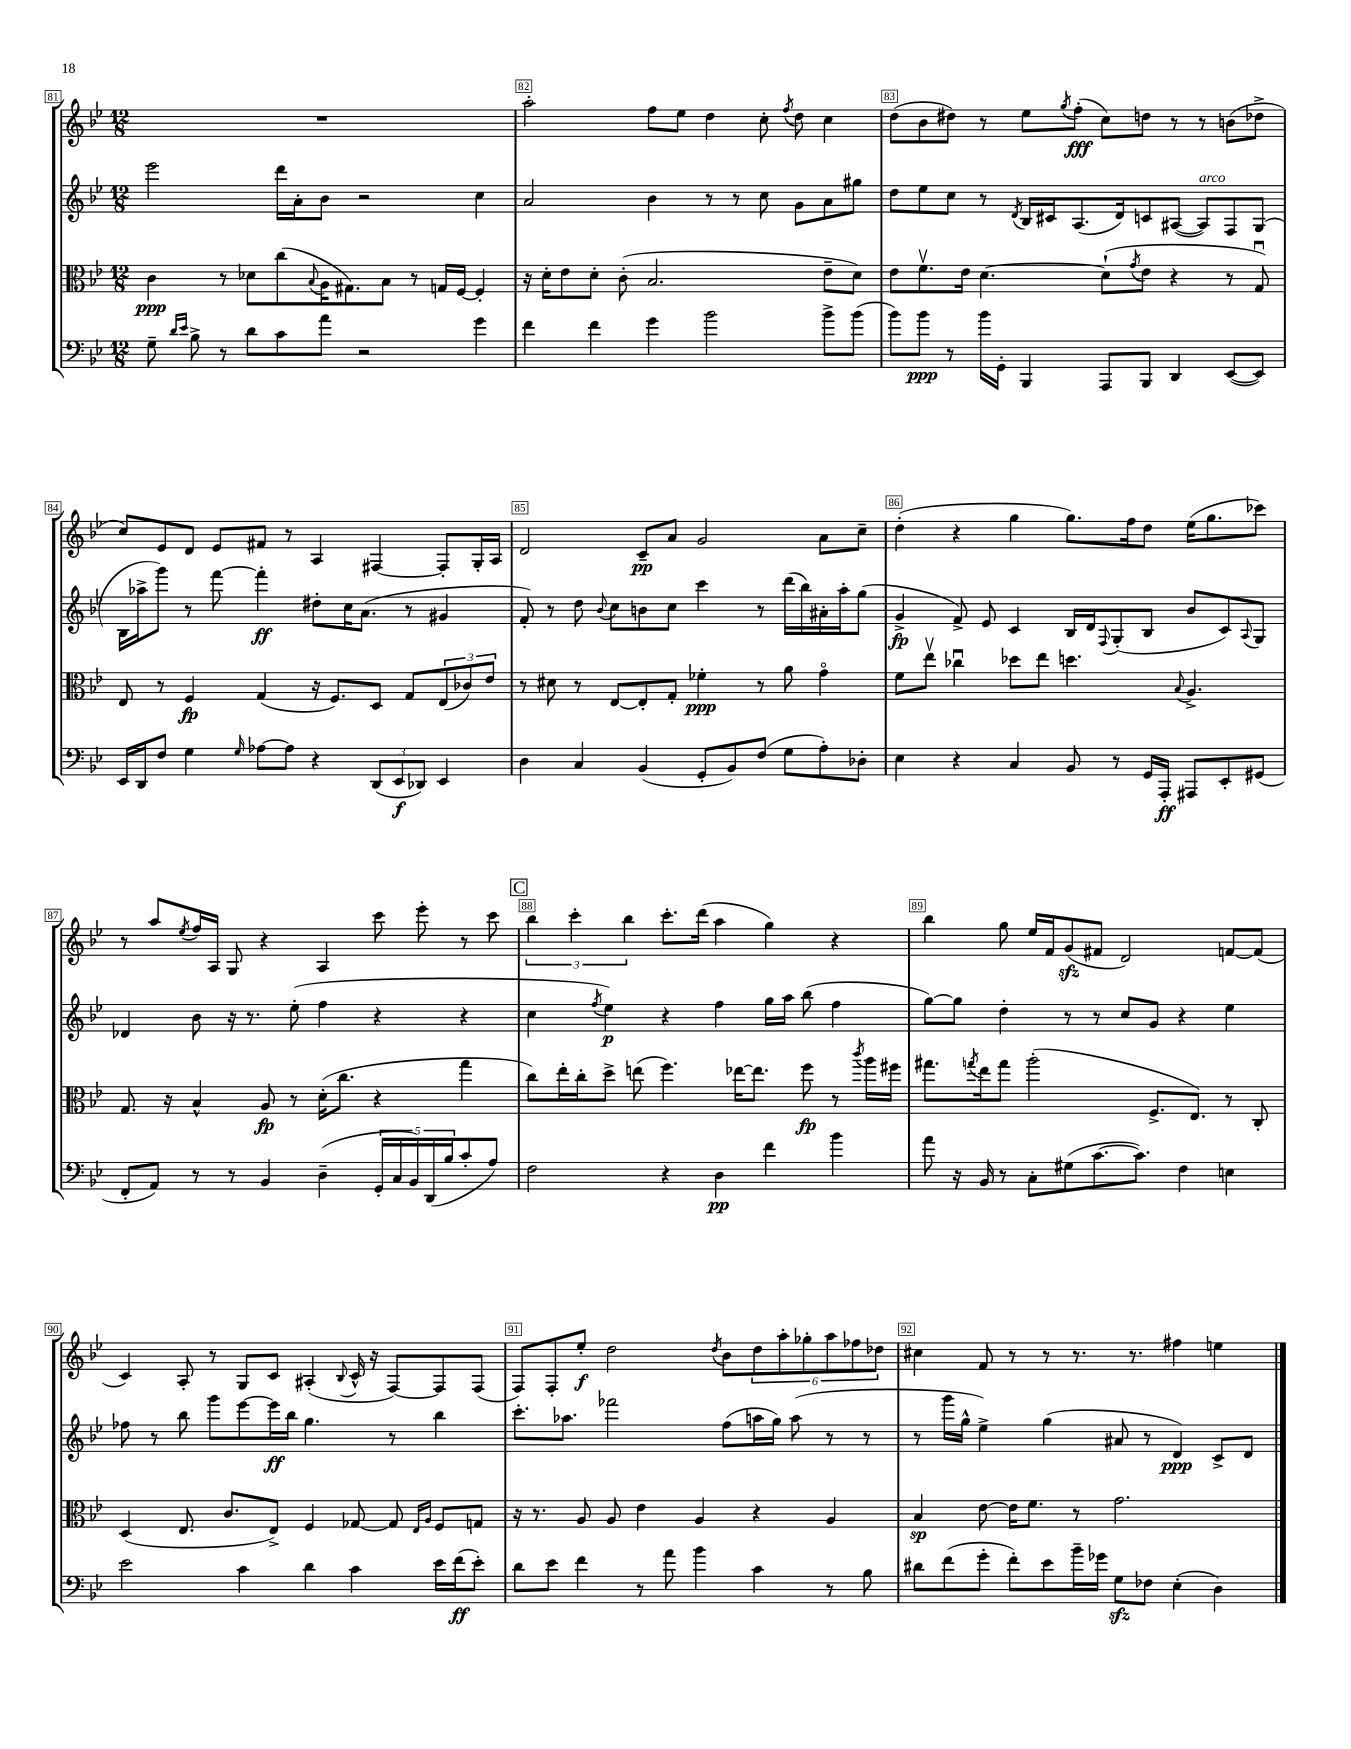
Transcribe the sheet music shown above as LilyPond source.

<<
\new StaffGroup <<
\new Staff = "s0" {
    \clef treble \key bes \major \numericTimeSignature \time 12/8
    R1. |
    a''2-. f''8 ees''8 d''4 c''8-. \acciaccatura { f''8 } d''8 c''4 |
    d''8( bes'8 dis''8) r8 ees''8 \acciaccatura { g''8 } f''8-.\fff( c''8) d''8 r8 r8 b'8( des''8-> |
    c''8) ees'8 d'8 ees'8 fis'8 r8 a4 fis4~ fis8-. g16-. a16 |
    d'2 c'8--\pp a'8 g'2 a'8 c''8-- |
    d''4-.( r4 g''4 g''8.) f''16 d''8 ees''16( g''8. ces'''8) |
    r8 a''8 \acciaccatura { ees''8 } f''16 a16 g8 r4 a4 c'''8 ees'''8-. r8 c'''8 |
    \mark \markup { \box "C" } \tuplet 3/2 { bes''4 c'''4-. bes''4 } c'''8.-. d'''16( a''4 g''4) r4 |
    bes''4 g''8 ees''16 f'16 g'8\sfz( fis'8 d'2) f'8~ f'8( |
    c'4) a8-. r8 g8 c'8 ais4-.( \appoggiatura { bes8 } c'16-^ r16 f8~) f8 f8( |
    f8) f8-. ees''8-.\f d''2 \acciaccatura { d''8 } bes'8 \tuplet 6/4 { d''8 a''8-. ges''8-. a''8 fes''8 des''8 } |
    cis''4 f'8 r8 r8 r8. r8. fis''4 e''4 \bar "|." |
}
\new Staff = "s1" {
    \clef treble \key bes \major \numericTimeSignature \time 12/8
    ees'''2 d'''16 a'16-. bes'8 r2 c''4 |
    a'2 bes'4 r8 r8 c''8 g'8 a'8 gis''8 |
    d''8 ees''8 c''8 r8 \acciaccatura { d'8 } bes16 cis'16 a8.( d'16) c'8 ais8~( ais8^\markup { \italic "arco" }) f8 g8( |
    bes16 aes''16-> g'''8) r8 f'''8~ f'''4-.\ff dis''8-. c''16 a'8.( r8 gis'4 |
    f'8-.) r8 d''8 \appoggiatura { bes'8 } c''8 b'8 c''8 c'''4 r8 d'''16( bes''16) ais'16-. a''16-. g''8( |
    g'4->\fp f'8->) ees'8 c'4 bes16 d'16 \appoggiatura { f8 } g8-.( bes8 bes'8 c'8) \appoggiatura { a8 } g8 |
    des'4 bes'8 r16 r8. ees''8-.( f''4 r4 r4 |
    \mark \markup { \box "C" } c''4 \acciaccatura { f''8 } ees''4\p) r4 f''4 g''16 a''16 bes''8( f''4 |
    g''8~) g''8 d''4-. r8 r8 c''8 g'8 r4 ees''4 |
    fes''8 r8 bes''8 g'''8 ees'''8~ ees'''16\ff bes''16 g''4. r8 bes''4 |
    c'''8.-. aes''8. fes'''2 f''8( a''16 g''16) a''8( r8 r8 |
    r8 g'''16 g''16-^ ees''4->) g''4( ais'8 r8 d'4\ppp) c'8-> d'8 \bar "|." |
}
\new Staff = "s2" {
    \clef alto \key bes \major \numericTimeSignature \time 12/8
    c'4\ppp r8 des'8 c''8( \appoggiatura { bes8 } a16 gis8.) bes8 r8 g16 f16~ f4-. |
    r16 d'16-. ees'8 d'8-. c'8-.( bes2. ees'8-- d'8) |
    ees'8 f'8.\upbow ees'16 d'4.~ d'8-!( \acciaccatura { g'8 } ees'8 r4 r8 g8\downbow) |
    ees8 r8 f4\fp g4( r16 f8.) d8 g8 \tuplet 3/2 { ees8( ces'8) ees'8 } |
    r8 dis'8 r8 ees8~ ees8-. g8-. fes'4-.\ppp r8 a'8 g'4\flageolet |
    f'8 ees''8\upbow ces''4\downbow des''8 ees''8 d''4. \appoggiatura { bes8 } a4.-> |
    g8. r16 bes4-^ a8\fp r8 d'16-.( c''8. r4 g''4 |
    \mark \markup { \box "C" } c''8) ees''16-. c''16-. d''8-> e''8( f''4.) ees''16~ ees''8. f''8\fp r8 \acciaccatura { c'''8 } a''16 fis''16 |
    gis''8. \acciaccatura { g''8 } ees''16 g''8 a''2-.( f8.-> ees8.) r8 c8-. |
    d4( ees8. c'8. ees8->) f4 ges8~ ges8 \grace { ees16 a16 } f8 g8 |
    r16 r8. a8 a8 ees'4 a4 r4 a4 |
    bes4\sp ees'8~ ees'16 f'8. r8 g'2. \bar "|." |
}
\new Staff = "s3" {
    \clef bass \key bes \major \numericTimeSignature \time 12/8
    g8-- \grace { d'16 ees'16 } bes8-> r8 d'8 c'8 a'8 r2 g'4 |
    f'4 f'4 g'4 bes'2 bes'8-> bes'8( |
    bes'8) bes'8\ppp r8 bes'16 g,16-. bes,,4 a,,8 bes,,8 d,4 ees,8~( ees,8) |
    ees,16 d,16 f8 g4 \grace { g16 } aes8~ aes8 r4 \tuplet 3/2 { d,8( ees,8\f des,8) } ees,4 |
    d4 c4 bes,4( g,8-. bes,8) f8( g8 a8-.) des8-. |
    ees4 r4 c4 bes,8 r8 g,16 a,,16-.\ff ais,,8 ees,8-. gis,8( |
    f,8-. a,8) r8 r8 bes,4 d4--( \tuplet 5/4 { g,16-. c16 bes,16) d,16( bes16 } c'8-. a8) |
    \mark \markup { \box "C" } f2 r4 d4\pp f'4 bes'4 |
    a'8 r16 bes,16 r8 c8-. gis8( c'8.~ c'8.) f4 e4 |
    ees'2 c'4 d'4 c'4 ees'16 f'16\ff( ees'8-.) |
    d'8 ees'8 f'4 r8 a'8 bes'4 c'4 r8 bes8 |
    dis'8 f'8( g'8-. f'8-.) ees'8 bes'16-- ges'16 g8\sfz fes8 ees4-.( d4) \bar "|." |
}
>>
>>
\layout { \context { \Score currentBarNumber = #81 \override BarNumber.break-visibility = ##(#f #t #t) barNumberVisibility = #all-bar-numbers-visible \override BarNumber.stencil = #(make-stencil-boxer 0.1 0.3 ly:text-interface::print) } }
